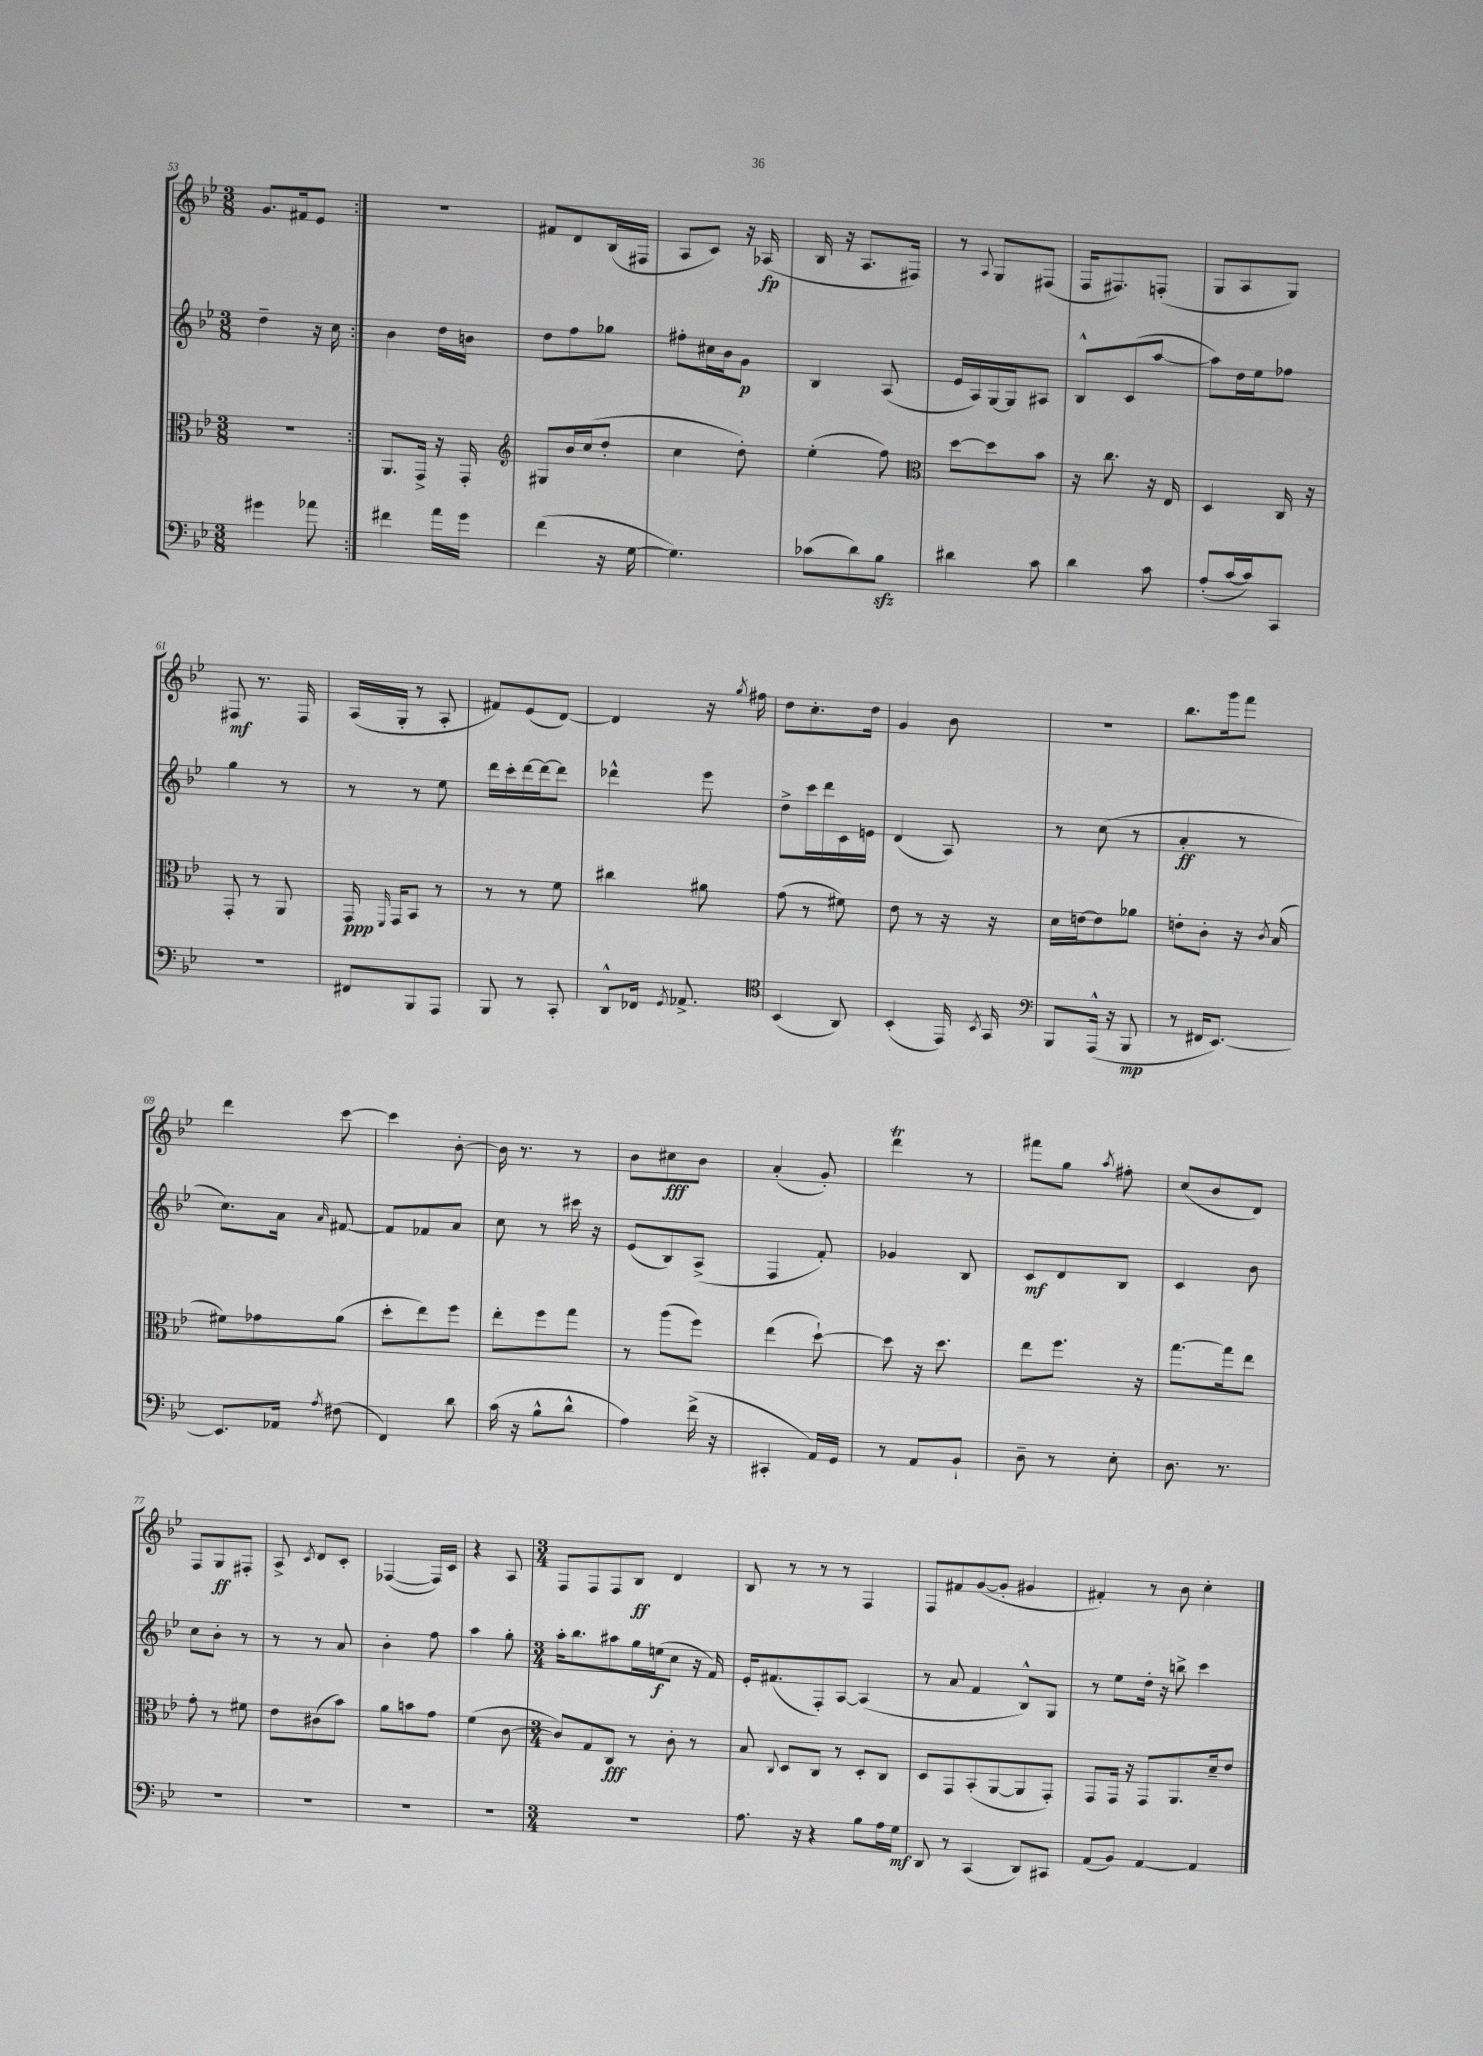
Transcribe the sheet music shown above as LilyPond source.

<<
\new StaffGroup <<
\new Staff = "s0" {
    \clef treble \key bes \major \numericTimeSignature \time 3/8
    \autoBeamOff \repeat volta 2 { g'8.[ fis'16 ees'8] | }
    R4. |
    fis'8[ d'8 bes16( fis16] |
    a8[ c'8]) r16 aes16\fp( |
    bes16 r16 a8.[ fis16]) |
    r8 \appoggiatura { a8 } g8[ fis8]( |
    f16[ fis8.) f8]-.( |
    g8[ a8 g8]) |
    fis8\mf r8. fis16 |
    a16[( g16]-. r8 a8-. |
    fis'8[) ees'8( d'8]~) |
    d'4 r16 \acciaccatura { g''8 } fis''16 |
    d''8[ c''8.-. d''16] |
    g'4 bes'8 |
    R4. |
    bes''8.[ g'''16 f'''8] |
    d'''4 c'''8~ |
    c'''4 bes'8~-. |
    bes'16 r8. r8 |
    bes'8[ cis''8\fff bes'8] |
    a'4-.( g'8-.) |
    d'''4\trill r8 |
    fis'''8[ g''8] \acciaccatura { a''8 } fis''8-. |
    c''8[( bes'8 d'8]) |
    f8[ g8\ff fis8]-. |
    a8-> \acciaccatura { c'8 } d'8[ c'8]-. |
    fes4~( fes16[) c'16] |
    r4 a8 |
    \numericTimeSignature \time 3/4 f8[ f8 f8 bes8]\ff d'4 |
    bes8 r8 r8 r8 f4 |
    f8[ fis'8 g'8~( g'8]-. gis'4 |
    fis'4-.) r8 bes'8 c''4-. \bar "|." |
}
\new Staff = "s1" {
    \clef treble \key bes \major \numericTimeSignature \time 3/8
    \autoBeamOff \repeat volta 2 { d''4-- r16 c''16 | }
    bes'4 d''16[ b'16] |
    d''8[ f''8 ges''8] |
    fis''8[-. cis''16 bes'16 g'8]\p |
    bes4 a8( |
    ees'16[ a16) g16~ g16 ais8] |
    bes8[-^ c'8( a''8]~ |
    a''8[) d''16 ees''16 fes''8] |
    g''4 r8 |
    r8 r8 ees''8 |
    d'''16[ c'''16-. d'''16~ d'''16~ d'''8] |
    des'''4-^ ees'''8 |
    d''8[-> c'''16 d'''16 c'16 e'16] |
    d'4( a8) |
    r8 c''8( r8 |
    a'4-.\ff r8 |
    c''8.[) a'16] \grace { a'16 } fis'8~ |
    fis'8[ fes'8 a'8] |
    c''8 r8 cis'''16 r16 |
    ees'8[( bes8) a8]->( |
    f4 f'8-.) |
    ges'4 bes8 |
    c'8[\mf d'8 bes8] |
    c'4 bes'8 |
    c''8[ bes'8]-. r8 |
    r8 r8 a'8 |
    bes'4-. f''8 |
    a''4 g''8-. |
    \numericTimeSignature \time 3/4 a''16[-. bes''8. ais''8 g''16 e''16\f( c''8] r16 f'16) |
    ees'16[-. fis'8.( f8-.) a8]~ a4( |
    r8 a'8 f'4 bes8[-^) g8] |
    r8 ees''8[ d''16]-. r16 b''8-> c'''4 \bar "|." |
}
\new Staff = "s2" {
    \clef alto \key bes \major \numericTimeSignature \time 3/8
    \autoBeamOff \repeat volta 2 { R4. | }
    a,8.[ g,16]-> r16 g,16-. |
    \clef treble gis8[ bes'16 c''16( d''8]-. |
    c''4 d''8-.) |
    ees''4-.( f''8) |
    \clef alto d''8[~ d''8 bes'8] |
    r16 c''8. r16 ees16 |
    d4 c16 r16 |
    g,8-. r8 a,8 |
    g,16\ppp \grace { f,16 } g,16[ bes,8] r8 |
    r8 r8 f'8 |
    cis''4 ais'8 |
    g'8( r8 fis'8) |
    ees'8 r8 r16 r16 |
    d'16[ e'16~ e'8 aes'8] |
    e'8[-. c'8]-. r16 \acciaccatura { c'8 } bes16( |
    fis'8[) ges'8 a'8]( |
    d''8[-. ees''8) f''8] |
    ees''8[-. f''8 g''8] |
    r8 a''8[( f''8]) |
    ees''4( d''8~-!) |
    d''8 r16 d''8. |
    ees''8[ f''8.] r16 |
    g''8.[~ g''16 ees''8] |
    g'8-. r8 fis'8 |
    ees'8[ cis'8( bes'8]) |
    a'8[ b'8 g'8] |
    f'4( c'8~ |
    \numericTimeSignature \time 3/4 c'8[) g8 c8]\fff r8 c'8-. r8 |
    bes8 \appoggiatura { c8 } d8[ c8] r8 d8[-. c8] |
    d8[ g,8 bes,8-.( a,8~ a,8 g,8]-.) |
    g,8[ g,16] r16 g,8[ a,8. d'16-- ees'8] \bar "|." |
}
\new Staff = "s3" {
    \clef bass \key bes \major \numericTimeSignature \time 3/8
    \autoBeamOff \repeat volta 2 { gis'4 aes'8 | }
    fis'4 a'16[ g'16] |
    f'4( r16 g16~ |
    g4.) |
    ces'8[( d'8) bes8]\sfz |
    dis'4 c'8 |
    d'4 c'8 |
    a8[-.( c'16~ c'16) c,8] |
    R4. |
    fis,8[ bes,,8 a,,8] |
    bes,,8 r8 c,8-. |
    d,8[-^ fes,16] \acciaccatura { g,8 } aes,8.-> |
    \clef tenor bes,4( a,8) |
    bes,4-.( ees,16) \acciaccatura { bes,8 } g,16 |
    \clef bass bes,,8[ a,,16]-^( r16 bes,,8\mp |
    r8 fis,16[ ees,8.]~) |
    ees,8.[ aes,16] \acciaccatura { a8 } fis8( |
    f,4) d'8 |
    c'16( r16 bes8[-^ d'8]-^ |
    a4) f'16->( r16 |
    cis,4-. a,16[) g,16] |
    r8 a,8[ bes,8]-! |
    d8-- r8 ees8-. |
    d8. r8. |
    R4. |
    R4. |
    R4. |
    R4. |
    \numericTimeSignature \time 3/4 R2. |
    a8. r16 r4 bes8[ a16 g16]\mf |
    d,8 r8 c,4( d,8[) cis,8] |
    a,8[( bes,8]) a,4~ a,4 \bar "|." |
}
>>
>>
\layout { \context { \Score currentBarNumber = #53 } }
